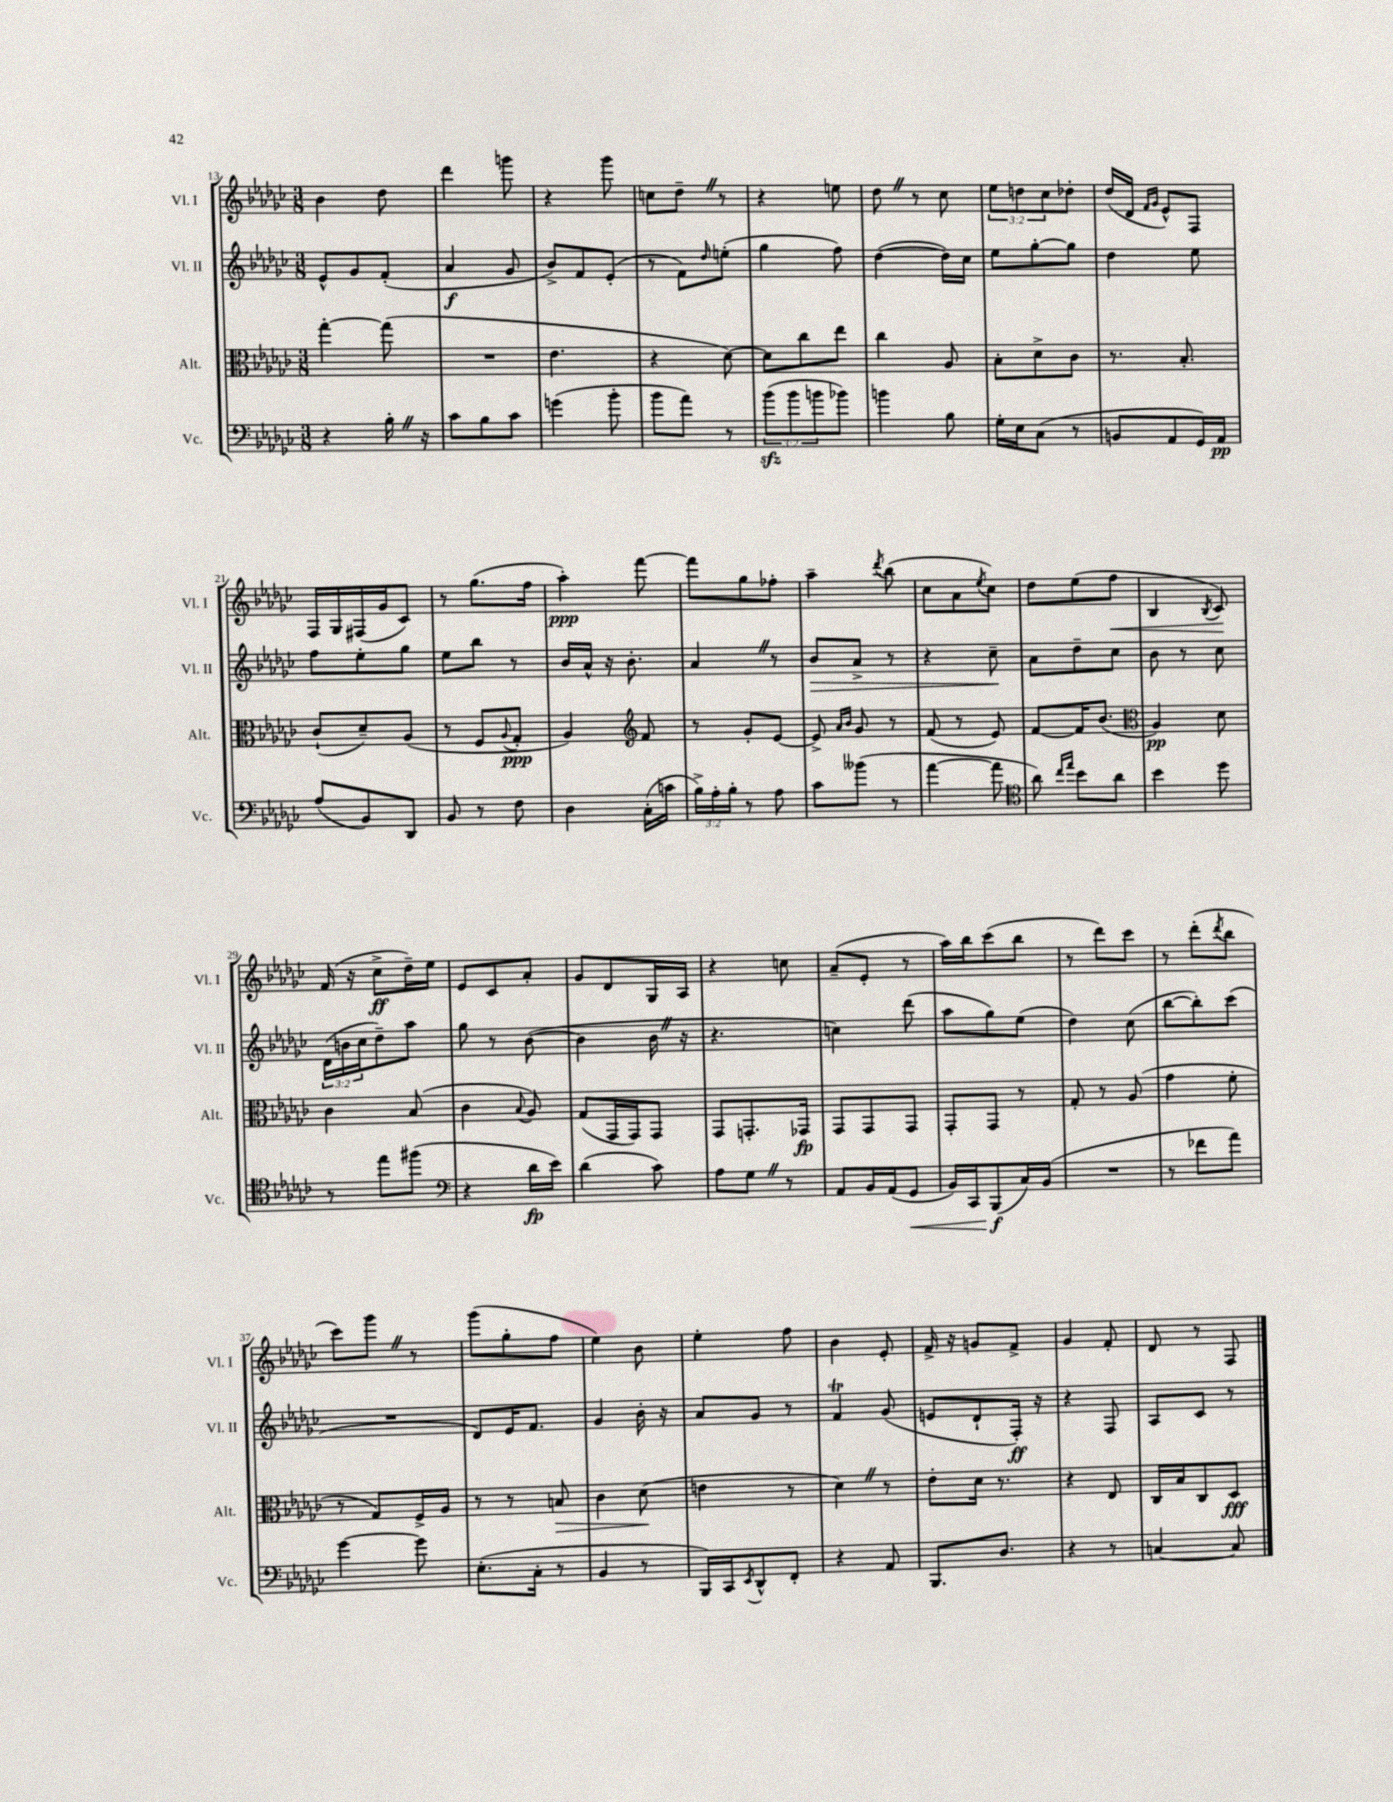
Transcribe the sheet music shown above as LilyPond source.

<<
\new StaffGroup <<
\new Staff = "s0" \with { instrumentName = "Vl. I" shortInstrumentName = "Vl. I" } {
    \clef treble \key ges \major \numericTimeSignature \time 3/8 \override Staff.TupletNumber.text = #tuplet-number::calc-fraction-text
    bes'4 des''8 |
    des'''4 g'''8 |
    r4 ges'''8 |
    c''8 des''8-- \once \override BreathingSign.text = \markup { \musicglyph "scripts.caesura.straight" } \breathe r8 |
    r4 e''8 |
    des''8 \once \override BreathingSign.text = \markup { \musicglyph "scripts.caesura.straight" } \breathe r8 ces''8 |
    \tuplet 3/2 { ees''8 d''8 ces''8 } des''8-. |
    des''16( des'16 \grace { f'16 ges'16 } ees'8-^) f8 |
    f16 ges16 fis16( ges'16 ces'8) |
    r8 ges''8.( f''16 |
    aes''4-.\ppp) f'''8~ |
    f'''8 ges''8 fes''8-. |
    aes''4-- \acciaccatura { des'''8 } bes''8( |
    ces''8 aes'8 \acciaccatura { ees''8 } ces''8) |
    des''8 ees''8( f''8\< |
    bes4 \acciaccatura { bes8 } ces'8\!) |
    f'16( r16 ces''8->\ff des''16--) ees''16 |
    ees'8 ces'8 aes'8-. |
    ges'8 des'8 ges16 aes16 |
    r4 c''8 |
    aes'8--( ees'8-. r8 |
    aes''16) bes''16 ces'''8( bes''8 |
    r8 des'''8) ces'''8 |
    r8 des'''8-.( \acciaccatura { des'''8 } bes''8 |
    ces'''8) ges'''8 \once \override BreathingSign.text = \markup { \musicglyph "scripts.caesura.straight" } \breathe r8 |
    ges'''8( ges''8-. f''8 |
    ees''4) bes'8 |
    ees''4-. f''8 |
    bes'4 ees'8-. |
    f'16-> r16 g'8 f'8-> |
    ges'4 f'8-. |
    des'8 r8 f8 \bar "|." |
}
\new Staff = "s1" \with { instrumentName = "Vl. II" shortInstrumentName = "Vl. II" } {
    \clef treble \key ges \major \numericTimeSignature \time 3/8 \override Staff.TupletNumber.text = #tuplet-number::calc-fraction-text
    ees'8-^ ges'8 f'8-.( |
    aes'4\f ges'8 |
    bes'8->) f'8 ees'8-.( |
    r8 f'8) \grace { des''16 } e''8-.( |
    ges''4 f''8) |
    des''4~( des''16) ces''16 |
    ees''8 ges''8~-. ges''8 |
    des''4 ees''8 |
    f''8 ees''8-. ges''8 |
    ees''8 bes''8 r8 |
    bes'16 aes'16-^ r16 bes'8.-. |
    aes'4 \once \override BreathingSign.text = \markup { \musicglyph "scripts.caesura.straight" } \breathe r8 |
    bes'8\> aes'8-> r8 |
    r4 ces''8--\! |
    aes'8 des''8-- ces''8 |
    bes'8 r8 ces''8 |
    \tuplet 3/2 { des'16( b'16 ces''16 } des''8--) aes''8 |
    ges''8 r8 bes'8~( |
    bes'4 bes'16 \once \override BreathingSign.text = \markup { \musicglyph "scripts.caesura.straight" } \breathe r16 |
    r4. |
    c''4) des'''8( |
    aes''8 ges''8) ees''8( |
    des''4) ces''8( |
    bes''8~ bes''8-.) ces'''8( |
    R4. |
    des'8) ees'16 f'8. |
    ges'4 bes'16-. r16 |
    aes'8 ges'8 r8 |
    f'4\trill ges'8( |
    e'8 des'8-! f16-.\ff) r16 |
    r4 f8 |
    aes8 ces'8 r8 \bar "|." |
}
\new Staff = "s2" \with { instrumentName = "Alt." shortInstrumentName = "Alt." } {
    \clef alto \key ges \major \numericTimeSignature \time 3/8
    ges''4~-. ges''8( |
    R4. |
    ees'4. |
    r4 des'8~) |
    des'8 ces''8 ees''8 |
    ces''4 aes8 |
    bes8-. des'8-> ces'8 |
    r8. bes8.-. |
    ces'8-!( des'8--) aes8( |
    r8 f8 \appoggiatura { aes8 } ges8-.\ppp |
    aes4) \clef treble f'8 |
    r8 ges'8-. ees'8~ |
    ees'8-> \grace { aes'16 bes'16 } ges'8 r8 |
    f'8( r8 ees'8) |
    f'8~ f'16 bes'8.( |
    \clef alto aes4\pp) des'8 |
    ces'4 bes8( |
    ces'4 \appoggiatura { bes8 } aes8) |
    ges8( ges,16 ges,16) ges,8 |
    ges,8 g,8.-. ges,16\fp |
    ges,8 ges,8 ges,8 |
    ges,8-. ges,8 r8 |
    ges8-. r8 aes8( |
    ges'4 f'8-. |
    r8 ges8) f16-> aes16 |
    r8 r8 b8\> |
    ces'4 des'8\!( |
    e'4 r8 |
    des'4) \once \override BreathingSign.text = \markup { \musicglyph "scripts.caesura.straight" } \breathe r8 |
    ees'8-. des'16 r8. |
    r4 ees8 |
    ces16 bes16 ces8 des8\fff \bar "|." |
}
\new Staff = "s3" \with { instrumentName = "Vc." shortInstrumentName = "Vc." } {
    \clef bass \key ges \major \numericTimeSignature \time 3/8 \override Staff.TupletNumber.text = #tuplet-number::calc-fraction-text
    r4 bes16-. \once \override BreathingSign.text = \markup { \musicglyph "scripts.caesura.straight" } \breathe r16 |
    ces'8 bes8 ces'8 |
    g'4( bes'8-. |
    bes'8 aes'8) r8 |
    \tuplet 3/2 { bes'8\sfz( bes'8 b'8 } bes'8) |
    b'4 bes8 |
    ges16-. ees16 ces8( r8 |
    b,8 aes,8 ges,16) aes,16\pp |
    aes8( bes,8) des,8 |
    bes,8 r8 f8 |
    des4 ces16-.( c'16 |
    \tuplet 3/2 { bes16->) aes16-. bes16-. } r8 aes8 |
    ces'8 beses'8( r8 |
    aes'4~ aes'8 |
    \clef tenor aes'8) \grace { ces''16 ees''16 } bes'8 aes'8 |
    bes'4 des''8 |
    r8 ees''8 fis''8( |
    \clef bass r4 des'16\fp ees'16) |
    des'4( ces'8) |
    aes8 ges8 \once \override BreathingSign.text = \markup { \musicglyph "scripts.caesura.straight" } \breathe r8 |
    aes,8 bes,16 aes,16( ges,8\< |
    bes,16) ces,16 bes,,8\f\!( ces16) bes,16( |
    R4. |
    r8 fes'8 aes'8) |
    ges'4~ ges'8 |
    ees8.-.( ces16-. r8 |
    bes,4 r8 |
    bes,,16) ces,16 \acciaccatura { ees,8 } des,8-^ f,8-. |
    r4 aes,8 |
    bes,,8. des8. |
    r4 r8 |
    c4~ c8 \bar "|." |
}
>>
>>
\layout { \context { \Score currentBarNumber = #13 } }
